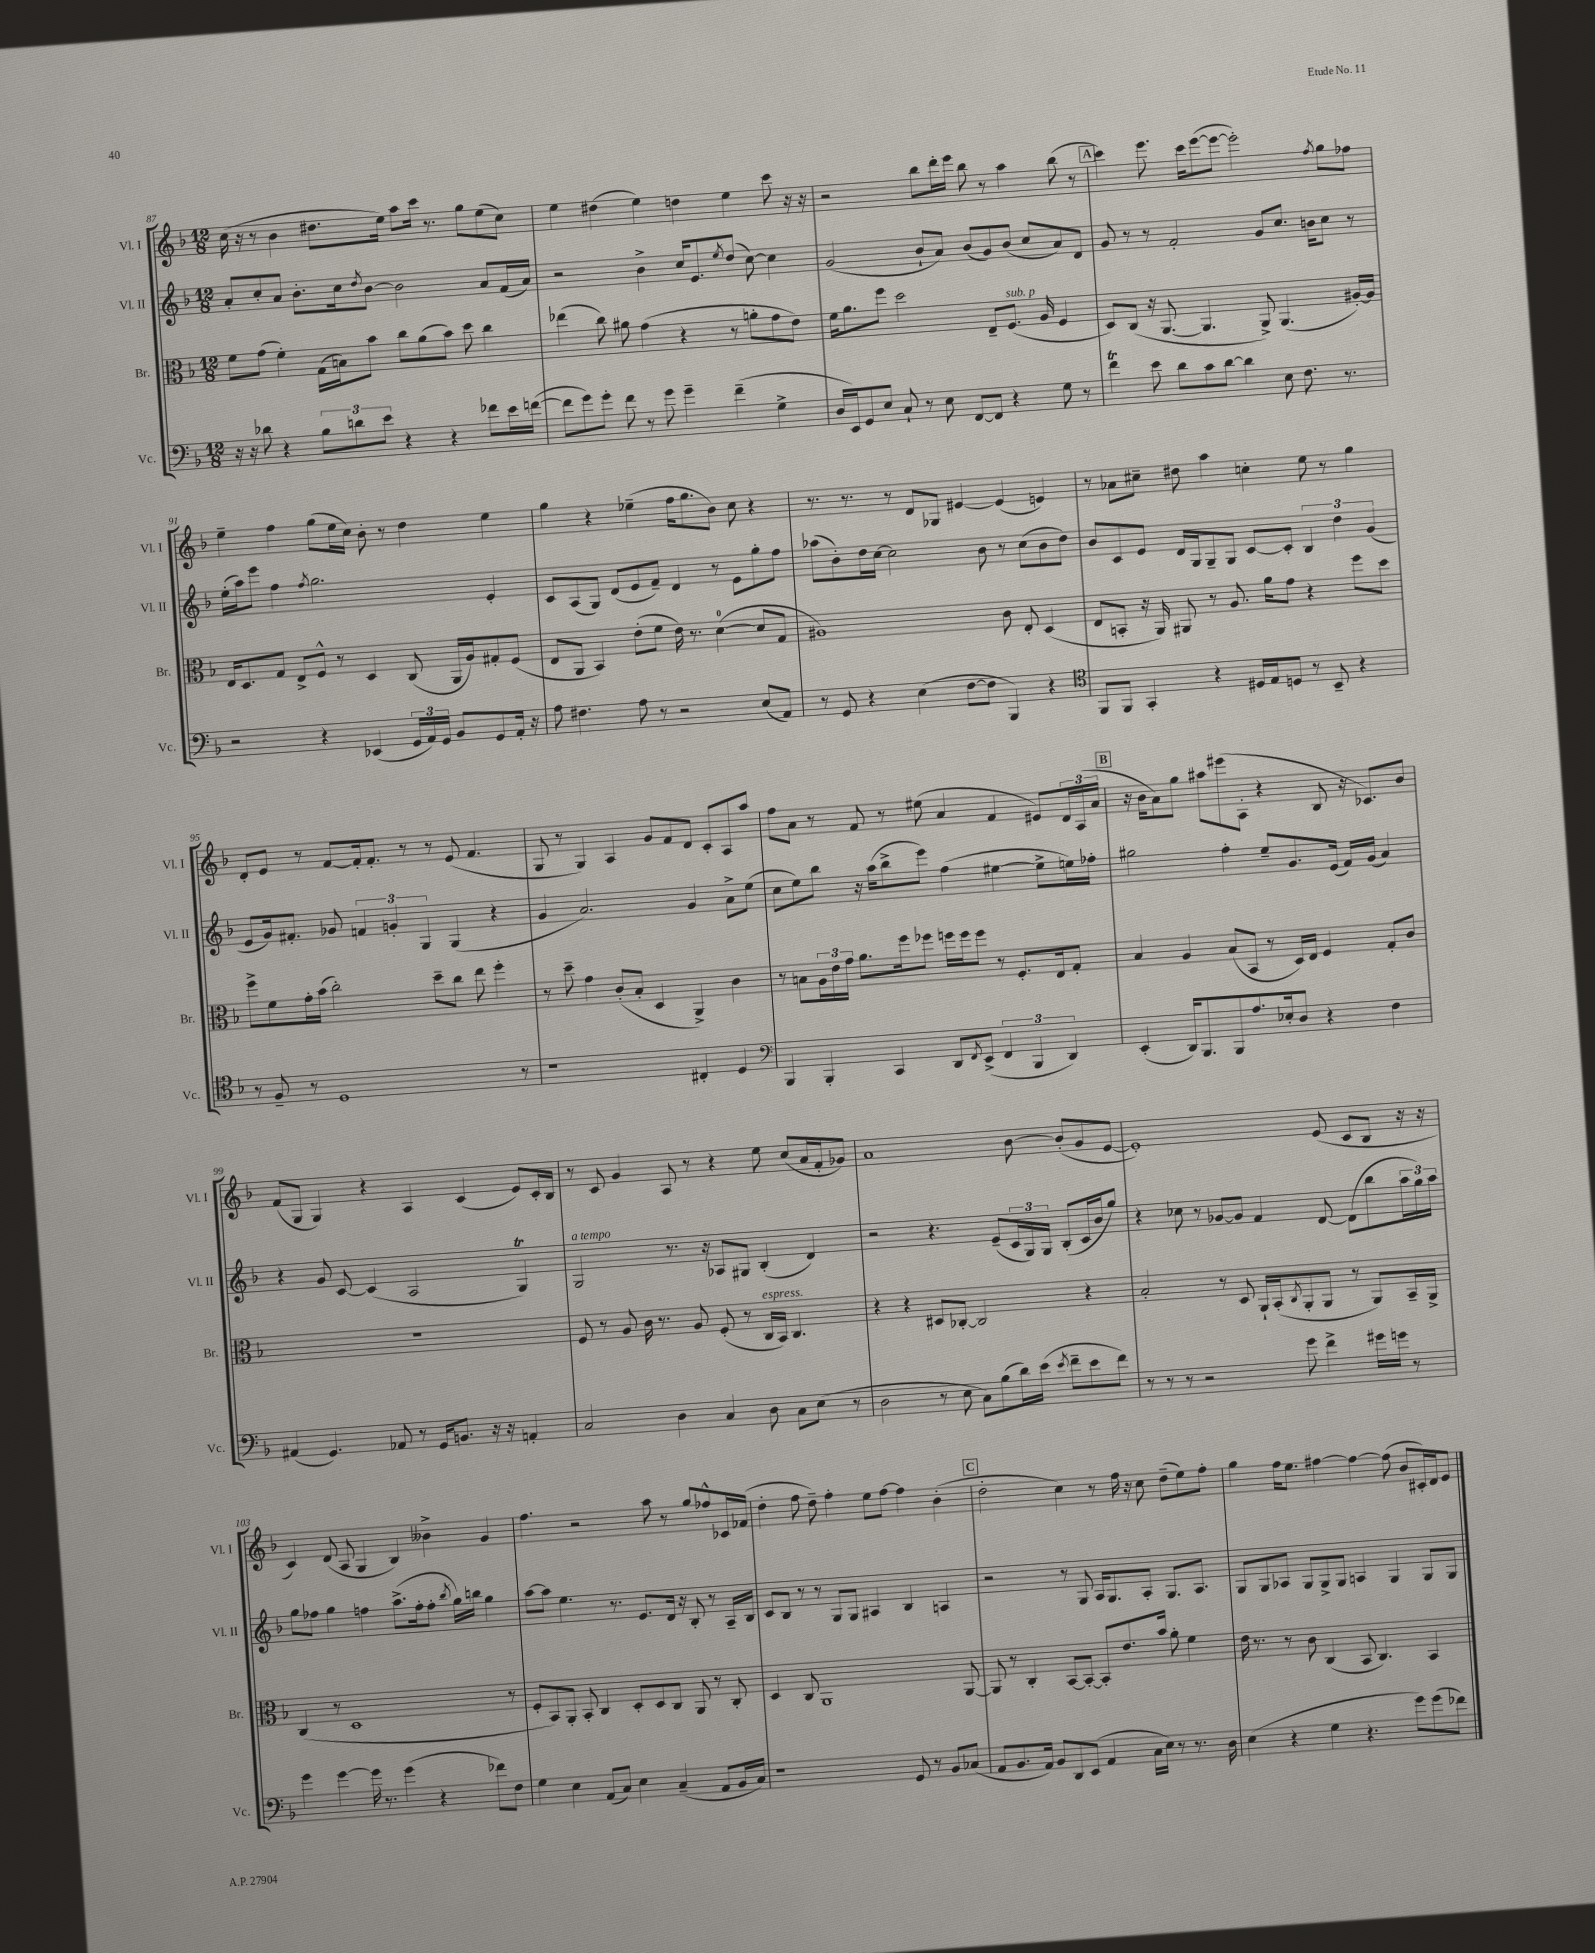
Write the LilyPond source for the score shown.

<<
\new StaffGroup <<
\new Staff = "s0" \with { instrumentName = "Vl. I" shortInstrumentName = "Vl. I" } {
    \clef treble \key f \major \numericTimeSignature \time 12/8
    c''16( r16 r8 bes'4 dis''8. e''16) a''8 c'''16 r8. g''8 e''8( c''8) |
    e''4 dis''4( e''4) d''4 e''4 c'''8 r16 r16 |
    r2 bes''8 d'''16-. e'''16 bes''8 r8 a''4 bes''8( r8 |
    \mark \markup { \box "A" } c'''4) e'''8. c'''16 e'''8~( e'''8~ e'''2-.) \acciaccatura { f''8 } g''8 fes''8 |
    e''4-- f''4 g''8( e''16 c''16) bes'8-. r8 d''4 e''4 |
    g''4 r4 ees''4--( f''16 g''8. bes'8) c''8 r4 |
    r8. r8. r8 d'8 ges8 eis'4~ eis'4( e'4) |
    r8 aes'8 cis''8-- dis''8 a''4 c''4-. e''8 r8 g''4 |
    d'8-. e'8 r8 f'8~ f'16-. f'8.-. r8 r8 e'8( f'4. |
    g8 r8 g4) a4 g'8 f'8 d'8 c'8-. a8 a''8 |
    f''8 a'8 r8 f'8 r8 eis''8( a'4 f'4 eis'8) \tuplet 3/2 { d'16 a16( a'16 } |
    \mark \markup { \box "B" } r16 bes'16 a'8) g''8 ais''8 eis'''8( a8-. r4 bes8 r16 ces'8.) bes'8 |
    f'8( g8 g4) r4 a4 c'4( e'8) c'16-. bes16 |
    r8 c'8 g'4 a8 r8 r4 e''8 c''8( a'16 f'16-. ges'8) |
    a'1 bes'8~ bes'8-.( g'8 e'8~ |
    e'1-.) e'8( c'8 bes8 r16 r16 |
    c'4) d'8( a8 g4 bes4) beses'4-> g'4 |
    f''4. r2 a''8 r8 g''8 fes''8-^ ces'16 fes'16( |
    d''4-. f''8 d''8--) f''4-. e''8 f''8~ f''4 bes'4-.( |
    \mark \markup { \box "C" } d''2-. c''4) r8 f''16 r16 c''8 d''8--( e''8) f''8-. |
    g''4 f''16 e''8. fis''4~ fis''4~ fis''8( bes'8 cis'16-.) d'16 e'8 \bar "|." |
}
\new Staff = "s1" \with { instrumentName = "Vl. II" shortInstrumentName = "Vl. II" } {
    \clef treble \key f \major \numericTimeSignature \time 12/8
    a'8-. c''8-. a'8 bes'8.-. c''16 \acciaccatura { d''8 } bes'8~ bes'2 a'8 f'16( a'16) |
    r2 bes'4-> c''16 e'8. \acciaccatura { e''8 } d''8( c''8~) c''4 |
    g'2( bes'8-! a'8) bes'8( g'8) bes'8( c''8 a'8) d'8 |
    \mark \markup { \box "A" } g'8 r8 r8 f'2-. g'8 c''8. b'16 c''8 r8 |
    e''16-.( a''16) e'''8 f''4 \acciaccatura { f''8 } g''2. e'4-. |
    c'8 a8( g8) d'8( e'8 f'8--) d'4 r8 e'8 g''8-. f''8 |
    aes''8( bes'8-.) d''16 c''16~ c''2 bes'8 r8 c''8( bes'8 d''8) |
    bes'8 c'8 e'8 d'16 g16 g8-- g8 c'8~ c'8-. \tuplet 3/2 { bes4 d''4 g'4( } |
    e'8 g'16) fis'8.-. ges'8 \tuplet 3/2 { f'4 g'4-. g4 } g4( r4 |
    g'4 a'2.) g'4 a'8-> e''8( |
    c''8 e''8) bes''8 r16 a''16( bes''8-> e'''8) f''4( eis''4~ eis''8-> e''16) fes''16-. |
    \mark \markup { \box "B" } gis''2 f''4-. e''8-- g'8. e'16( f'16) g'16( a'4) |
    r4 g'8 c'8~ c'4( a2 g4\trill) |
    g2^\markup { \italic "a tempo" } r8. r16 aes8 gis8 bes4-.( d'4) |
    r2 r4. e'8--( \tuplet 3/2 { c'16 g16) g16 } bes8-.( c'16 bes'16 g''8) |
    r4 ces''8 r8 ges'8~ ges'8 f'4 d'8~ d'8( bes''8 \tuplet 3/2 { a''16 g''16) a''16 } |
    g''8 fes''8 g''4 f''4 a''8.->( f''16-. f''8-. \acciaccatura { bes''8 } g''16) b''16 g''4 |
    a''8~ a''8 e''4. r8. e'8. d'16 r16 bes8-. r8 a16-- bes16 |
    c'8 bes8 r8 r8 g8 g8 ais4 bes4 a4 |
    \mark \markup { \box "C" } r2 r8 g8 a16 g8. a8-. g8. a8. |
    g8 g8 aes8 g8 g8-> g8 a4 g4 g8 g8 \bar "|." |
}
\new Staff = "s2" \with { instrumentName = "Br." shortInstrumentName = "Br." } {
    \clef alto \key f \major \numericTimeSignature \time 12/8
    f'8 g'8( f'4-.) g16( b16) bes'8 c''8 a'8( bes'8) d''8 c''4 |
    ees''4( c''8) ais'8 g'4( r4 r8 a'8-. g'8 e'8) |
    f'16 a'8. f''8 d''2 e8-- f8.^\markup { \italic "sub. p" }( a16 f4 |
    \mark \markup { \box "A" } d8) c8( r16 a,8.~ a,4. a,8->) a,4.( ais16~-.) ais16 |
    e16 d8. g8 e8-> f8-^ r8 d4 c8( a,16 a16) gis8-. f8( |
    e8 a,8 bes,4) e'8-.( f'8 e'16) r8. d'4-0~( d'8 g8 |
    ais1) c'8 e8-. d4( |
    e8 b,8-. r16 a,16) ais,8 r8 a8. a'16 g'8 r4 f''8 d''8 |
    f''8-> f'8 g'16-. bes'16( c''2-.) d''8-- c''8 e''8 f''4-. |
    r8 d''8-- g'4 c'8-.( bes8-. d4 a,4->) c'4 |
    r8 b8 \tuplet 3/2 { a16 e'16 g'16 } a'8. f''16 fes''8 f''16 f''16 f''8 r8 f8.-. e16 g8-. |
    \mark \markup { \box "B" } bes4 a4 bes8( bes,8 r8 d16) e16 f4 g8-. c'8 |
    R1. |
    f8 r8 a8 c'16 r8. a8 f8-.( r8 c16^\markup { \italic "espress." } bes,16) c4. |
    r4 r4 dis8 ces8~-. ces2 r4 |
    bes2-. r8 d8 a,16-! bes,16-.( \acciaccatura { c8 } a,8-. a,8 r8 a,8) bes,16-- a,16-> |
    c4( r8 d1 r8 |
    f8-. bes,8) a,8-. bes,8-. c4 d8-. d8 c8 a,8 r8 c8-. |
    d4 c8 a,1 a,8~ |
    \mark \markup { \box "C" } a,8 r8 c4-. bes,8~ bes,8~-. bes,8-. e'8. bes'16 a'8-. f'4 |
    e'16 r8. r8 c'8 c4( bes,8 c4.) bes,4 \bar "|." |
}
\new Staff = "s3" \with { instrumentName = "Vc." shortInstrumentName = "Vc." } {
    \clef bass \key f \major \numericTimeSignature \time 12/8
    r16 r16 des'8 r4 \tuplet 3/2 { bes8 d'8 e'8 } r4 r4 fes'8 e'16 f'16~( |
    f'8 g'8) g'8-. f'8 r8 g'8 g'4-- f'4--( g4-> |
    d16 e,16) g,8 e8 c8-! r8 e8 f,8~ f,8 r4 g8 r8 |
    \mark \markup { \box "A" } f'4\trill e'8 d'8 c'8 d'8~ d'4 e8 f8. r8. |
    r2 r4 ees,4( \tuplet 3/2 { g,16 a,16) g,16 } bes,8 g,8 a,16-. r16 |
    a8 fis4. a8 r8 r2 e8( a,8) |
    r8 g,8 r4 e4( f8~ f8 bes,,4) r4 |
    \clef tenor f,8 f,8 g,4-. r4 dis16 e16 d8 r8 bes,8-- r4 |
    r8 f8-- r8 d1 r8 |
    r1 cis4-. d4 |
    \clef bass bes,,4 bes,,4-. c,4 d,8 \acciaccatura { f,8 } e,8->( \tuplet 3/2 { f,4 bes,,4 d,4) } |
    \mark \markup { \box "B" } e,4-.( d,16) bes,,8. bes,,8 a8. ees16-. d8 r4 f4 |
    ais,4( g,4.) aes,8 r8 g,16 b,8. r16 r16 a,4-. |
    c2 d4 c4 d8 c8 e8( r8 |
    d2 r8 e8 c8) bes8( d'16) e'16( \acciaccatura { e'8 } f'8-- e'8 f'8) |
    r8 r8 r8 r2 g'8 f'4-> gis'16 g'16 r8 |
    g'4 g'4~ g'16 r8. g'4( r4 fes'8) f8 |
    g4 e4 a,8( c8) e4 c4--( a,8 bes,16 c16) |
    r1 g,8 r8 bes,8 ces8( |
    \mark \markup { \box "C" } a,8 bes,8. a,16) bes,8 d,8 e,8( a,4 c16 e16) r8 r8. d16 |
    e4( r4 g4 r4. g'8) g'8( fes'8) \bar "|." |
}
>>
>>
\layout { \context { \Score currentBarNumber = #87 } }
